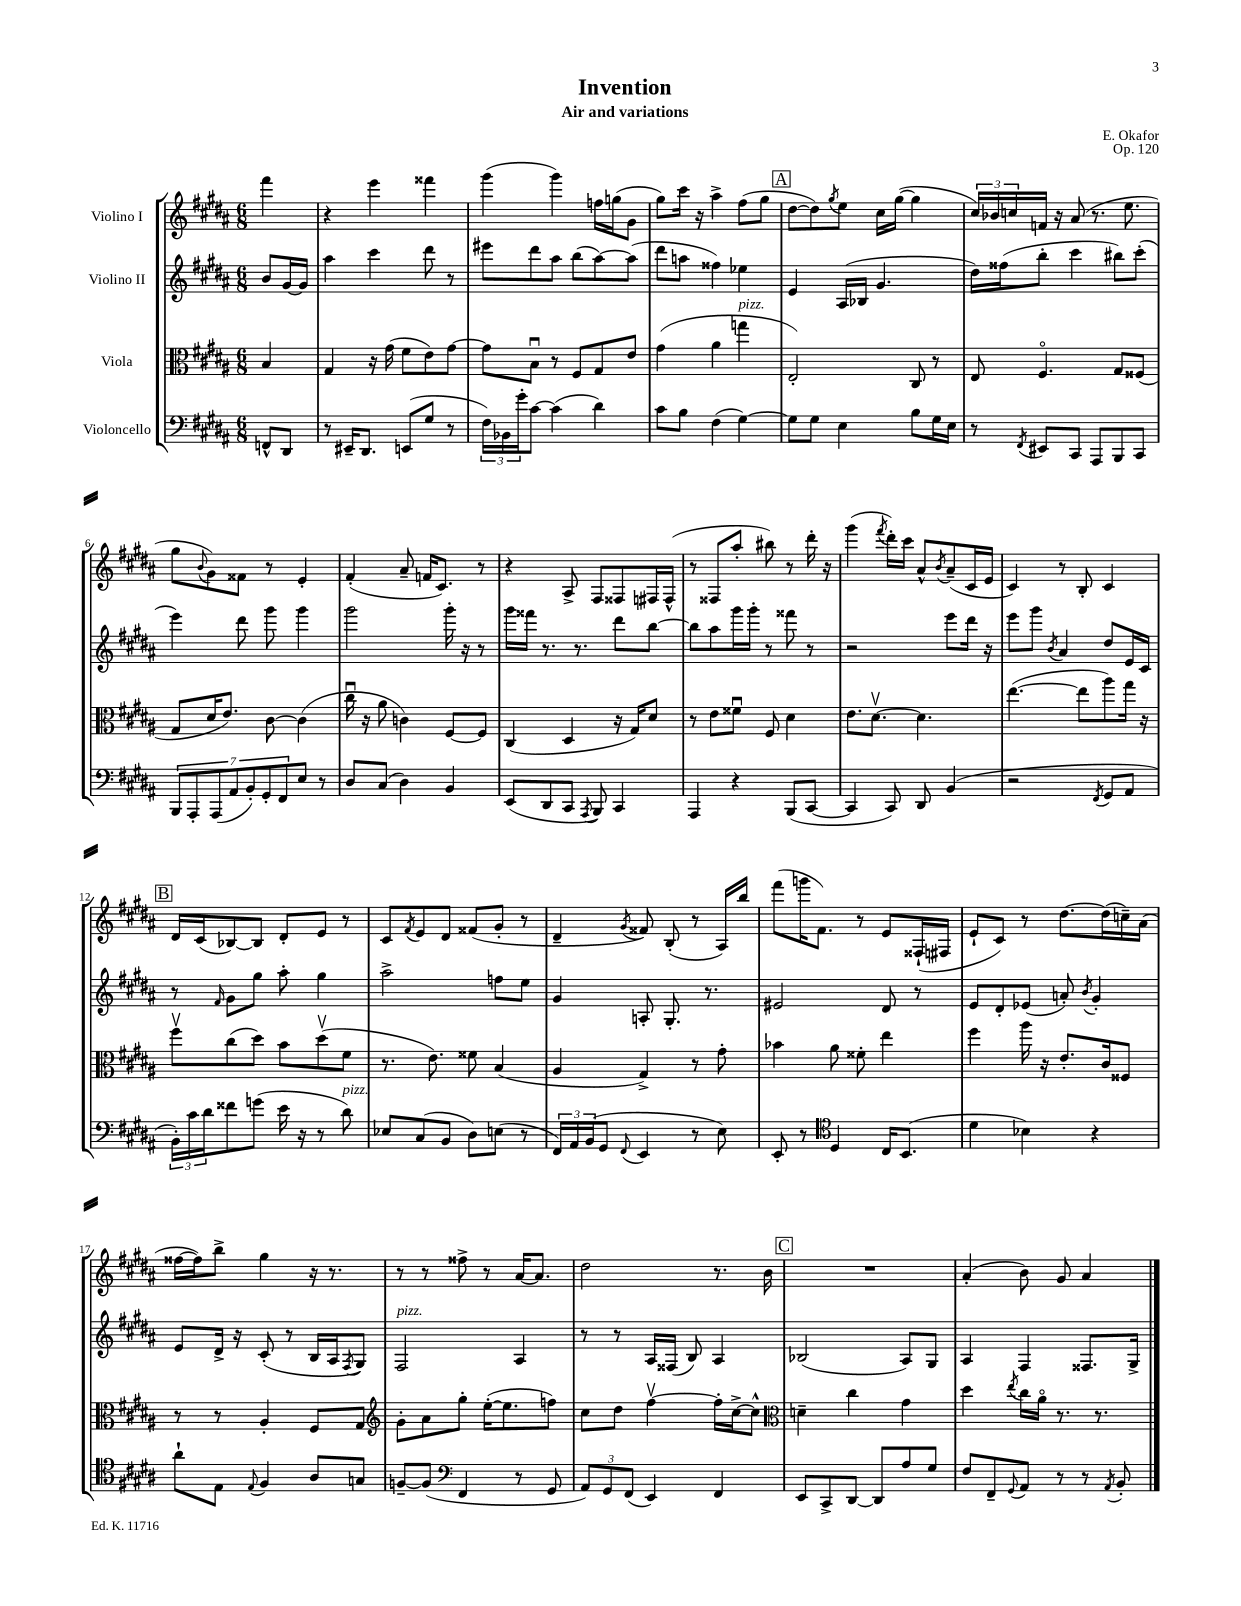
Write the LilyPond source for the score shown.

\header { title = "Invention" composer = "E. Okafor" subtitle = "Air and variations" opus = "Op. 120" }
<<
\new StaffGroup <<
\new Staff = "s0" \with { instrumentName = "Violino I" } {
    \clef treble \key b \major \numericTimeSignature \time 6/8 \partial 4
    fis'''4 |
    r4 e'''4 fisis'''4 |
    gis'''4( gis'''4) f''16 g''16( gis'8 |
    gis''8) cis'''16 r16 ais''4-> fis''8( gis''8 |
    \mark \markup { \box "A" } dis''8~ dis''8) \acciaccatura { gis''8 } e''8 cis''16 gis''16~( gis''4 |
    \tuplet 3/2 { cis''16) bes'16 c''16 } f'16 r16 ais'8( r8. e''8. |
    gis''8 \appoggiatura { b'8 } gis'8) fisis'8 r8 e'4-. |
    fis'4-.( ais'8-- f'16 cis'8.) r8 |
    r4 ais8-> fis8 fisis8 fis16 fis16-^( |
    r8 fisis8 ais''8-. bis''8) r8 dis'''16-. r16 |
    gis'''4( \acciaccatura { fis'''8 } dis'''16-.) cis'''16 ais'8-^ \acciaccatura { b'8 } ais'8--( cis'16 e'16 |
    cis'4) r8 b8-. cis'4 |
    \mark \markup { \box "B" } dis'16 cis'16( bes8~) bes8 dis'8-. e'8 r8 |
    cis'8 \acciaccatura { fis'8 } e'8 dis'8 fisis'8( gis'8-. r8 |
    dis'4-- \acciaccatura { gis'8 } fisis'8) b8-.( r8 ais16) b''16 |
    fis'''8( g'''16 fis'8.) r8 e'8 fisis16-!( fis16 |
    e'8-! cis'8) r8 dis''8.~ dis''16( c''16--) ais'16( |
    fisis''16~ fisis''16) b''8-> gis''4 r16 r8. |
    r8 r8 fisis''8-> r8 ais'16~ ais'8. |
    dis''2 r8. b'16 |
    \mark \markup { \box "C" } R2. |
    ais'4-.( b'8) gis'8 ais'4 \bar "|." |
}
\new Staff = "s1" \with { instrumentName = "Violino II" } {
    \clef treble \key b \major \numericTimeSignature \time 6/8 \partial 4
    b'8 gis'16~ gis'16 |
    ais''4 cis'''4 dis'''8 r8 |
    eis'''8 dis'''8 ais''8 b''8( ais''8~) ais''8( |
    dis'''8 a''8 fisis''4) ees''4 |
    \mark \markup { \box "A" } e'4 ais16( bes16 gis'4. |
    dis''16) fisis''16( b''8-. cis'''4 bis''8) cis'''8-.( |
    e'''4) dis'''8 gis'''8 gis'''4 |
    gis'''2 gis'''16-. r16 r8 |
    gis'''16 fisis'''16 r8. r8. dis'''8 b''8~ |
    b''8 ais''8 gis'''16 gis'''16-. r8 fisis'''8 r8 |
    r2 e'''8 dis'''16 r16 |
    e'''8 gis'''8 \acciaccatura { b'8 } ais'4 dis''8 e'16 cis'16 |
    \mark \markup { \box "B" } r8 \grace { fis'16 } gis'8 gis''8 ais''8-. gis''4 |
    ais''2-> f''8 e''8 |
    gis'4 a8-. gis8.-. r8. |
    eis'2 dis'8 r8 |
    e'8 dis'8-. ees'8( a'8-.) \acciaccatura { b'8 } gis'4-. |
    e'8 dis'16-> r16 cis'8-.( r8 b16 ais16 \acciaccatura { fis8 } gis8) |
    fis2^\markup { \italic "pizz." } ais4 |
    r8 r8 ais16 fisis16( b8) ais4 |
    \mark \markup { \box "C" } bes2( ais8) gis8 |
    ais4 fis4 fisis8. gis16-> \bar "|." |
}
\new Staff = "s2" \with { instrumentName = "Viola" } {
    \clef alto \key b \major \numericTimeSignature \time 6/8 \partial 4
    b4 |
    gis4 r16 gis'16( fis'8 e'8) gis'8~ |
    gis'8 b8\downbow r8 fis8 gis8 e'8 |
    gis'4( ais'4 g''4^\markup { \italic "pizz." } |
    \mark \markup { \box "A" } e2-.) cis8 r8 |
    e8 fis4.\flageolet gis8 fisis8( |
    gis8 dis'16 e'8.) cis'8~ cis'4( |
    cis''16\downbow r16 ais'8 c'4) fis8~ fis8 |
    cis4( dis4 r16 gis16) dis'8 |
    r8 e'8 fisis'8\downbow fis8 dis'4 |
    e'8. dis'8.~\upbow dis'4. |
    e''4.~( e''8 ais''8) gis''16 r16 |
    \mark \markup { \box "B" } fis''8\upbow cis''8( dis''8) b'8 dis''8\upbow( fis'8 |
    r8. e'8.) fisis'8 b4( |
    ais4 gis4->) r8 gis'8-. |
    bes'4 ais'8 fisis'8-. e''4 |
    fis''4 ais''16 r16 e'8.-. cis'16 fisis8 |
    r8 r8 ais4-. fis8 gis8 |
    \clef treble gis'8-. ais'8 gis''8-. e''16~-.( e''8. f''8) |
    cis''8 dis''8 fis''4~\upbow fis''16-. cis''16~-> cis''8-^ |
    \mark \markup { \box "C" } \clef alto d'4-- cis''4 gis'4 |
    dis''4 \acciaccatura { e''8 } cis''16 ais'16\flageolet r8. r8. \bar "|." |
}
\new Staff = "s3" \with { instrumentName = "Violoncello" } {
    \clef bass \key b \major \numericTimeSignature \time 6/8 \partial 4
    f,8-^ dis,8 |
    r8 eis,16-- dis,8. e,8( gis8 r8 |
    \tuplet 3/2 { fis16) bes,16 gis'16-. } cis'8~ cis'4( dis'4) |
    cis'8 b8 fis4( gis4~) |
    \mark \markup { \box "A" } gis8 gis8 e4 b8 gis16 e16 |
    r8 \acciaccatura { fis,8 } eis,8 cis,8 ais,,8 b,,8 cis,8 |
    \tuplet 7/4 { b,,8 ais,,8-. ais,,8( ais,8 b,8-.) gis,8-. fis,8 } e8 r8 |
    dis8 cis8( dis4) b,4 |
    e,8( dis,8 cis,8 \acciaccatura { ais,,8 } b,,8) cis,4 |
    ais,,4 r4 b,,8( cis,8~ |
    cis,4 cis,8) dis,8 b,4( |
    r2 \acciaccatura { fis,8 } gis,8 ais,8 |
    \mark \markup { \box "B" } \tuplet 3/2 { b,16-.) cis'16 dis'16 } fisis'8 g'8( e'16 r16 r8 dis'8^\markup { \italic "pizz." }) |
    ees8 cis8( b,8 dis8) e8( r8 |
    \tuplet 3/2 { fis,16) ais,16 b,16( } gis,8 \appoggiatura { fis,8 } e,4 r8 e8) |
    e,8-. r8 \clef tenor dis4 cis16 b,8.( |
    dis'4 bes4) r4 |
    ais'8-! e8 \appoggiatura { e8 } fis4 ais8 g8 |
    f8~-- f8( \clef bass fis,4 r8 gis,8 |
    \tuplet 3/2 { ais,8) gis,8 fis,8( } e,4) fis,4 |
    \mark \markup { \box "C" } e,8 cis,8-> dis,8~ dis,8 ais8 gis8 |
    fis8 fis,8-- \appoggiatura { gis,8 } ais,8 r8 r8 \acciaccatura { ais,8 } b,8-. \bar "|." |
}
>>
>>
